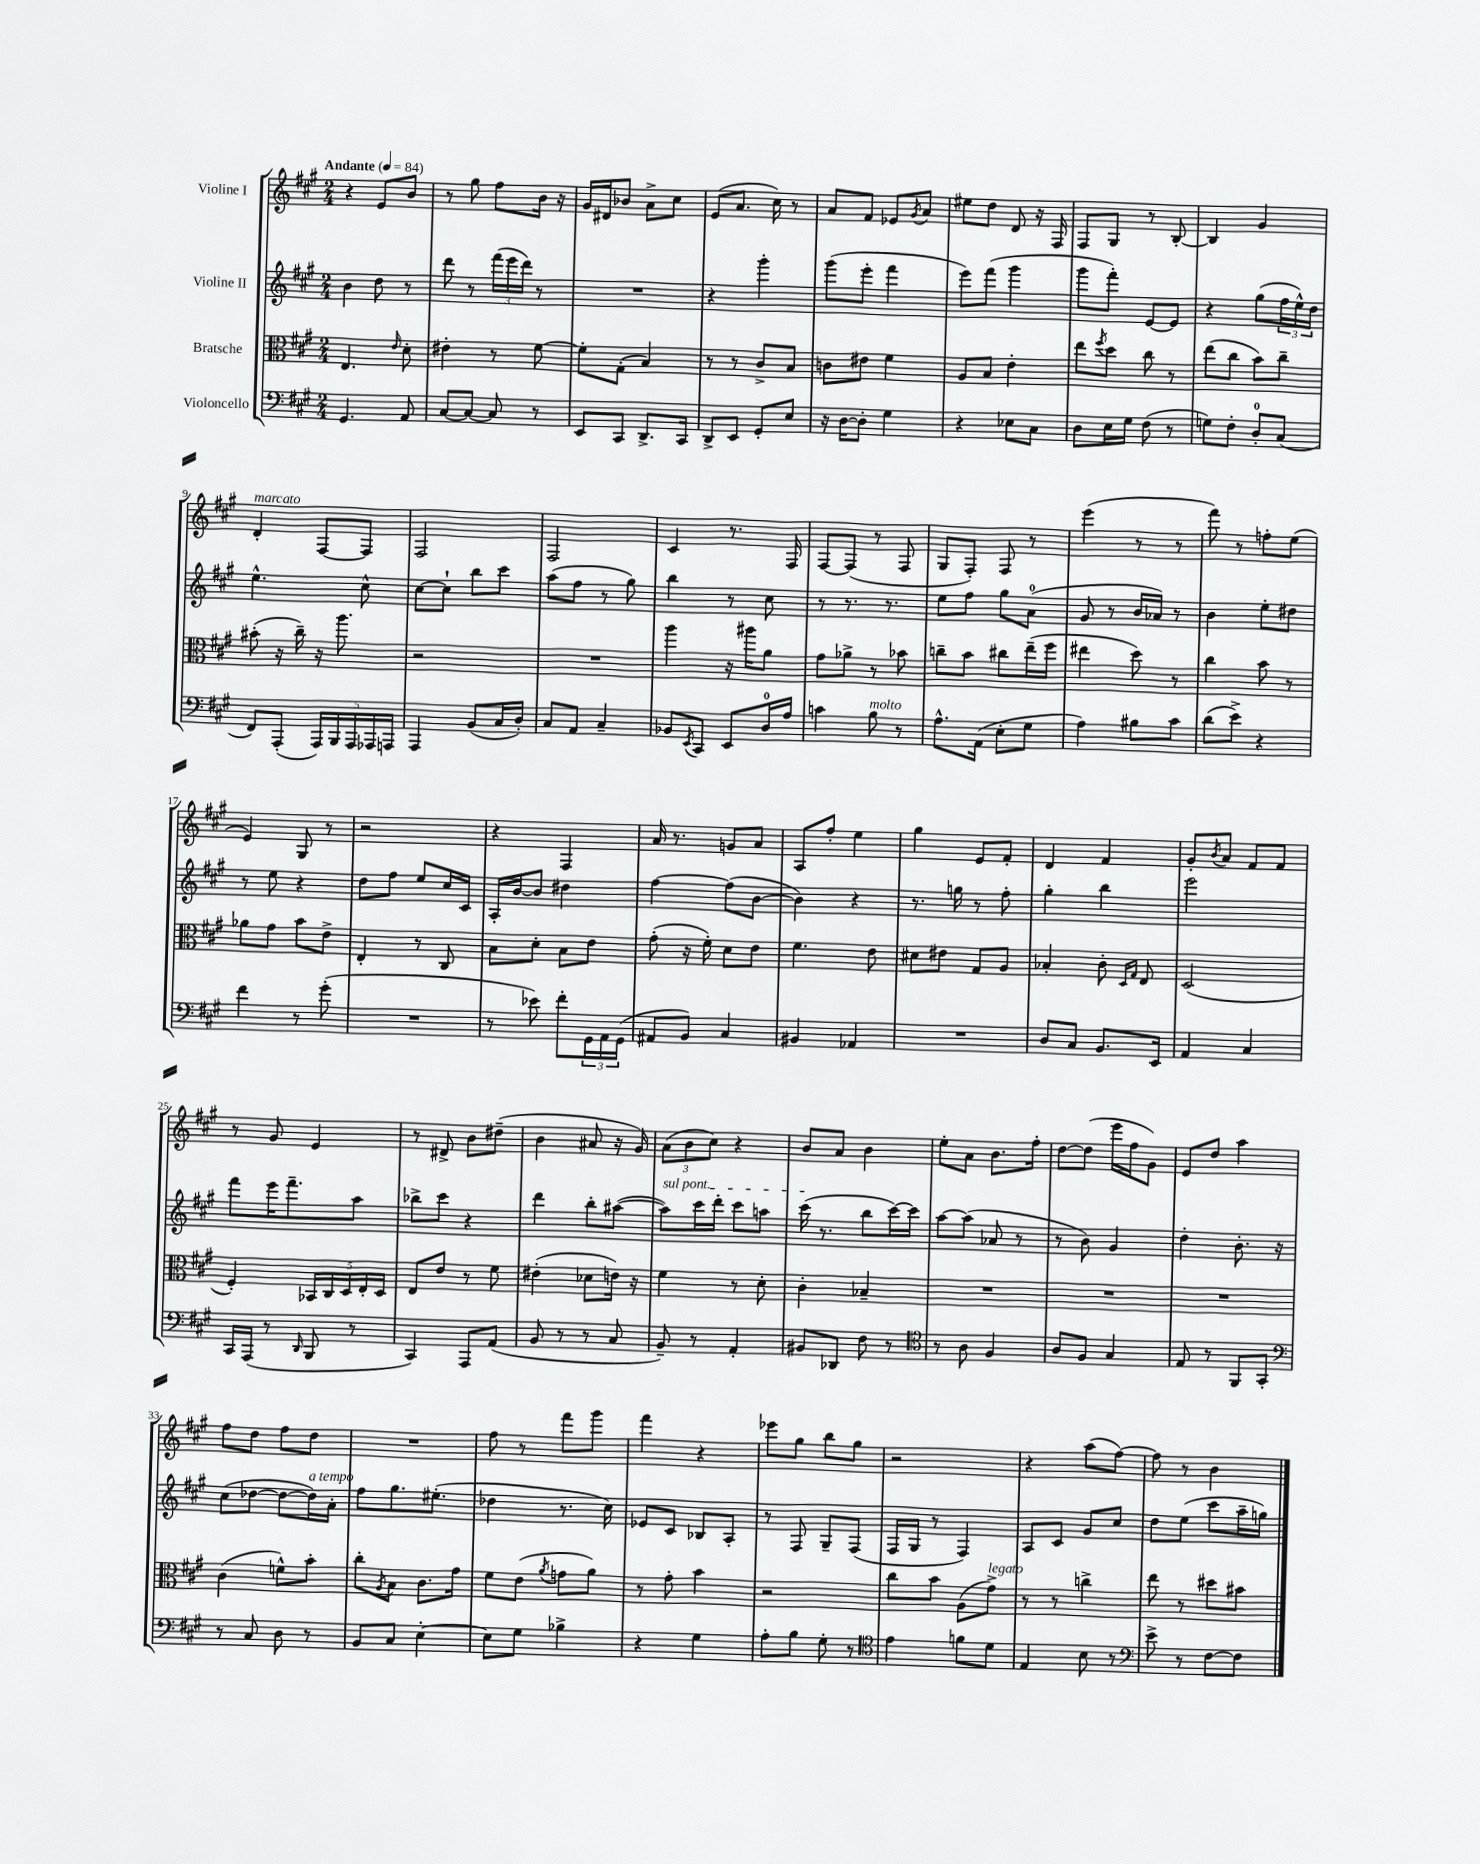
<<
\new StaffGroup <<
\new Staff = "s0" \with { instrumentName = "Violine I" } {
    \clef treble \key a \major \numericTimeSignature \time 2/4 \tempo "Andante" 4 = 84
    r4 e'8 b'8 |
    r8 gis''8 fis''8 b'16 r16 |
    gis'16 dis'16 bes'8 a'8-> cis''8 |
    e'8( a'8. cis''16) r8 |
    a'8 fis'8 ees'8 \acciaccatura { gis'8 } a'8 |
    eis''8 d''8 d'8 r16 fis16 |
    fis8 gis8 r8 b8~-. |
    b4 gis'4 |
    d'4-.^\markup { \italic "marcato" } fis8~ fis8 |
    fis2 |
    fis2 |
    cis'4 r8. fis16 |
    fis8~ fis8( r8 fis8 |
    gis8 fis8-.) fis8 r8 |
    e'''4( r8 r8 |
    fis'''8) r8 f''8-. e''8( |
    e'4) gis8 r8 |
    r2 |
    r4 fis4 |
    a'16 r8. g'8 a'8 |
    a8 fis''8-. e''4 |
    gis''4 e'8 fis'8-. |
    d'4 fis'4 |
    gis'8-. \acciaccatura { b'8 } a'8 fis'8 fis'8 |
    r8 gis'8 e'4 |
    r8 dis'8-> b'8 dis''8--( |
    b'4 ais'8 r16 gis'16) |
    \tuplet 3/2 { a'8( b'8 cis''8) } r4 |
    b'8 a'8 b'4 |
    e''8-. a'8 b'8. fis''16-. |
    d''8~ d''8( e'''16 fis''16 gis'8) |
    e'8 d''8 a''4 |
    fis''8 d''8 fis''8 d''8 |
    R2 |
    fis''8 r8 fis'''8 gis'''8 |
    fis'''4 r4 |
    ees'''8 gis''8 b''8 gis''8 |
    r2 |
    r4 a''8( fis''8~) |
    fis''8 r8 b'4 \bar "|." |
}
\new Staff = "s1" \with { instrumentName = "Violine II" } {
    \clef treble \key a \major \numericTimeSignature \time 2/4
    b'4 d''8 r8 |
    d'''8 r8 \tuplet 3/2 { fis'''16( e'''16 d'''16) } r8 |
    R2 |
    r4 gis'''4-. |
    gis'''8( e'''8-. fis'''4 |
    e'''8) fis'''8( gis'''4 |
    gis'''8 fis'''8-.) e'8~ e'8 |
    r4 gis''8( \tuplet 3/2 { fis''16 e''16-^) d''16 } |
    e''4.-^ cis''8-^ |
    cis''8~ cis''8-! b''8 cis'''8 |
    a''8( fis''8 r8 gis''8) |
    b''4 r8 cis''8 |
    r8 r8. r8. |
    e''8 fis''8 gis''8 a'8-0( |
    gis'8 r8 b'16 aes'16) r8 |
    b'4 e''8-. dis''8 |
    r8 e''8 r4 |
    d''8 fis''8 e''8 cis''16 cis'16 |
    a16-. b'16~ b'8 dis''4 |
    fis''4~ fis''8( b'8~ |
    b'4) r4 |
    r8. g''16 r8 fis''8-. |
    gis''4-. b''4 |
    e'''2 |
    fis'''8 e'''16 fis'''8.-- a''8 |
    bes''8-> cis'''8 r4 |
    d'''4 b''8-. ais''8~( |
    \once \override TextSpanner.bound-details.left.text = \markup { \italic "sul pont." } ais''8\startTextSpan) cis'''16 d'''16-. cis'''8 a''8 |
    cis'''16\stopTextSpan( r8. b''8 cis'''16~) cis'''16 |
    a''8~ a''8( aes'8 r8 |
    r8 b'8) gis'4 |
    d''4-. b'8.-. r16 |
    cis''8( des''8~ des''8~ des''16^\markup { \italic "a tempo" }) a'16-. |
    fis''8 gis''8. eis''8.-.( |
    des''4 r8. cis''16) |
    ees'8 cis'8 bes8 a8-. |
    r8 fis8 gis8-- fis8( |
    fis16 gis16 r8 fis4) |
    a8 cis'8 gis'8 cis''8 |
    d''8 e''8( cis'''8 a''16-- g''16) \bar "|." |
}
\new Staff = "s2" \with { instrumentName = "Bratsche" } {
    \clef alto \key a \major \numericTimeSignature \time 2/4
    e4. \grace { e'16 } d'8-. |
    eis'4-. r8 fis'8~ |
    fis'8-. gis8-.( b4) |
    r8 r8 cis'8-> b8 |
    c'8 eis'8 fis'4 |
    a8 b8 e'4-. |
    e''8 \acciaccatura { fis''8 } d''8 cis''8 r8 |
    e''8( cis''8 b'8) cis''8-- |
    bis'8-.( r16 cis''16--) r16 a''8. |
    r2 |
    R2 |
    a''4 r16 ais''16 a'8 |
    gis'8 aes'8-> r8 bes'8 |
    c''8-- b'8 cis''8 e''16--( fis''16 |
    eis''4 d''8) r8 |
    cis''4 b'8 r8 |
    aes'8 gis'8 b'8 e'8-> |
    e4-. r8 cis8 |
    b8 d'8-. b8 e'8 |
    gis'8-.( r16 fis'16-.) d'8 e'8 |
    fis'4. e'8 |
    dis'8 eis'8 gis8 a8 |
    bes4-. cis'8-. \grace { d16 gis16 } e8 |
    d2( |
    fis4-.) \tuplet 5/4 { bes,16 cis16 d16 e16-. d16 } |
    e8 e'8 r8 fis'8 |
    eis'4-.( des'8 e'16) r16 |
    fis'4 r8 d'8-. |
    cis'4-. bes4-- |
    R2 |
    R2 |
    R2 |
    cis'4( f'8-^) b'8-. |
    cis''8-. \acciaccatura { a8 } b8 cis'8. gis'16 |
    fis'8 e'8( \acciaccatura { a'8 } g'8 a'8) |
    r8 gis'8-. b'4 |
    r2 |
    cis''8 b'8 a8( gis'8->^\markup { \italic "legato" }) |
    r8 r8 c''4-> |
    e''8 r8 dis''8 bis'8 \bar "|." |
}
\new Staff = "s3" \with { instrumentName = "Violoncello" } {
    \clef bass \key a \major \numericTimeSignature \time 2/4
    gis,4. a,8 |
    cis8~ cis8~ cis8 r8 |
    e,8 cis,8 d,8.-> cis,16 |
    d,8-> e,8 gis,8-. e8 |
    r16 d16~ d8-. gis4 |
    r4 ees8 cis8 |
    d8 e16 gis16 fis8( r8 |
    g8) fis8-. d8-0-. cis8( |
    fis,8) a,,8-.( \tuplet 5/4 { a,,16) b,,16 a,,16 aes,,16 a,,16 } |
    a,,4 b,8( cis16 d16-.) |
    cis8 a,8 cis4-- |
    bes,8 \acciaccatura { e,8 } cis,8 e,8 d16-0 a16 |
    c'4 b8^\markup { \italic "molto" } r8 |
    a8.-^ a,16( e8-. gis8 |
    a4) bis8 cis'8 |
    d'8( e'8->) r4 |
    fis'4 r8 gis'8-.( |
    R2 |
    r8 ees'8) fis'8-. \tuplet 3/2 { gis,16 a,16 gis,16( } |
    ais,8 b,8) cis4 |
    bis,4 aes,4 |
    R2 |
    d8 cis8 b,8. e,16 |
    a,4 cis4 |
    cis,16 a,,16( r8 \grace { d,16 } b,,8 r8 |
    cis,4) a,,8 a,8( |
    b,8 r8 r8 cis8 |
    b,8--) r8 a,4-. |
    bis,8 des,8 fis8 r8 |
    \clef tenor r8 a8 fis4 |
    a8 fis8 gis4 |
    e8 r8 fis,8 gis,8-. |
    \clef bass r8 cis8 d8 r8 |
    b,8 cis8 e4~-. |
    e8 gis8 bes4-> |
    r4 gis4 |
    a8-. b8 gis8-. r8 |
    \clef tenor e'4 f'8 d'8 |
    e4 b8 r8 |
    \clef bass e'8-> r8 fis8~ fis8 \bar "|." |
}
>>
>>
